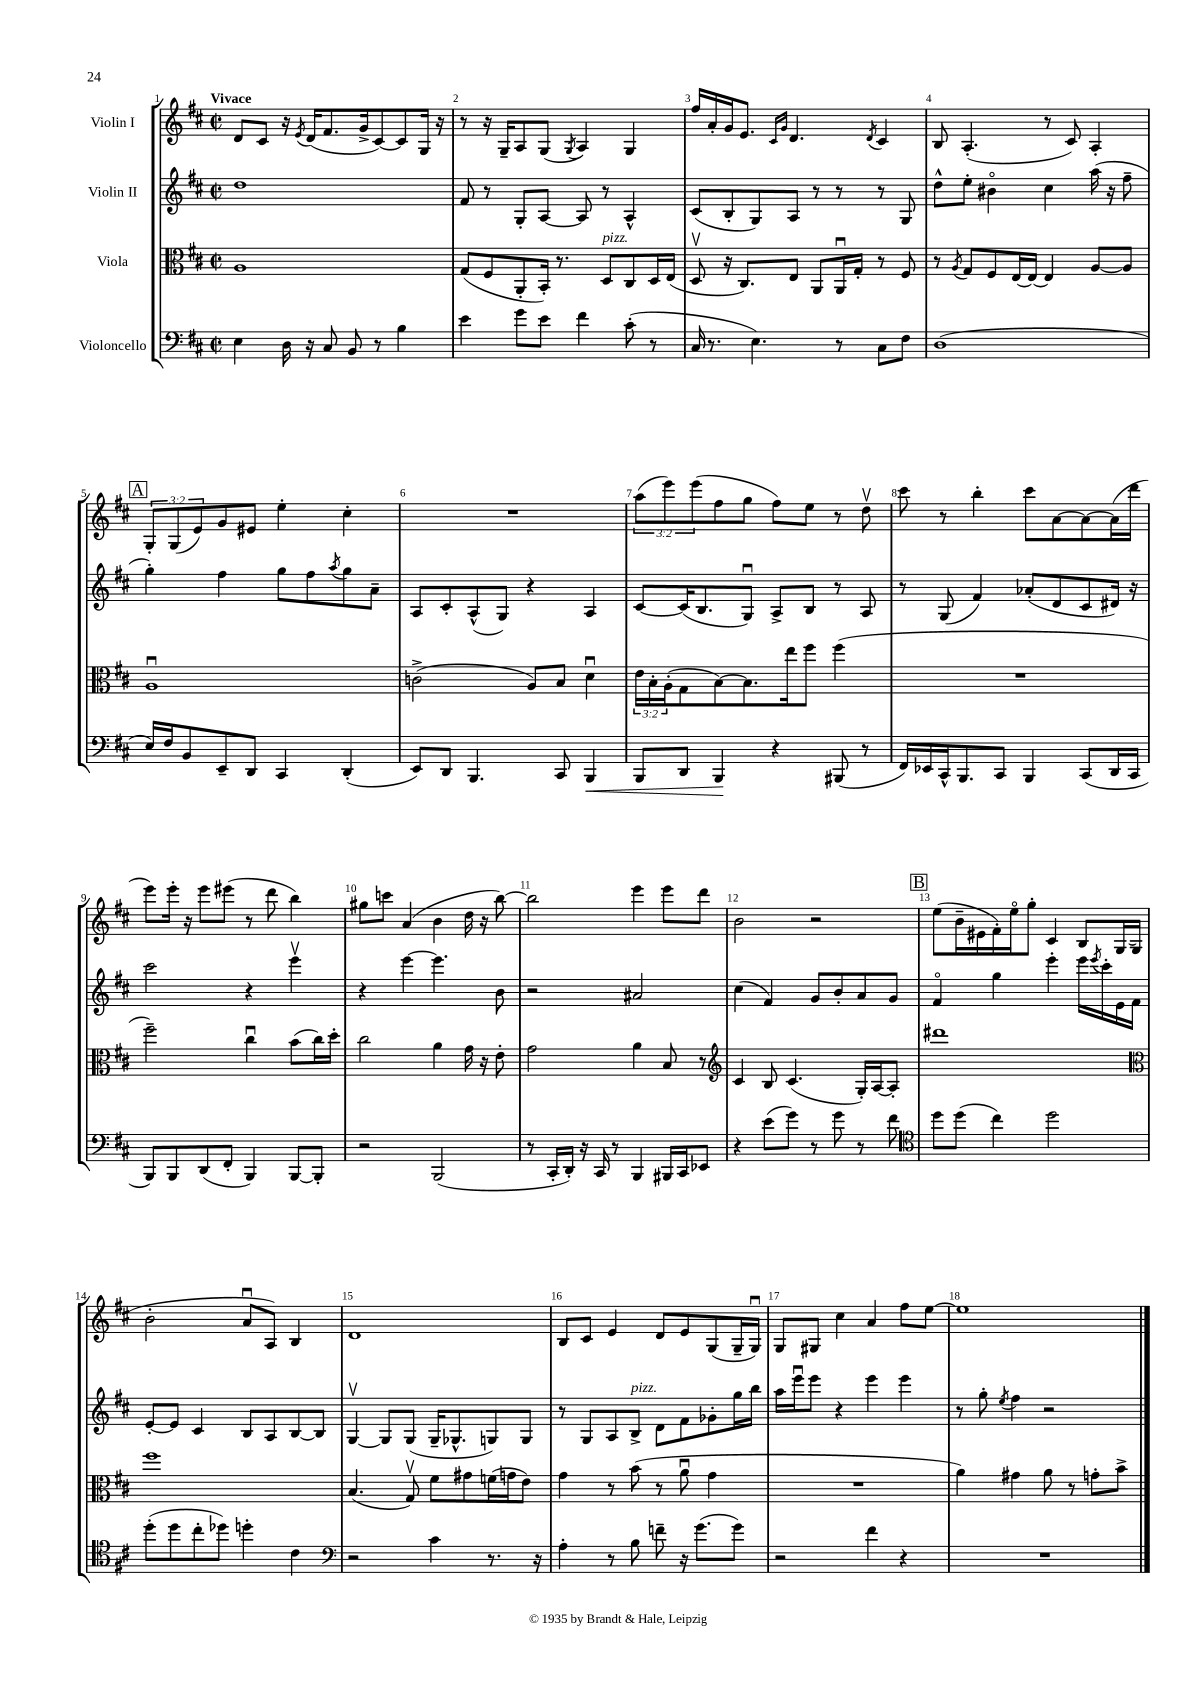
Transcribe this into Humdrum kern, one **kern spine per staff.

**kern	**kern	**kern	**kern
*staff4	*staff3	*staff2	*staff1
*clefF4	*clefC3	*clefG2	*clefG2
*k[f#c#]	*k[f#c#]	*k[f#c#]	*k[f#c#]
*M2/2	*M2/2	*M2/2	*M2/2
*met(c|)	*met(c|)	*met(c|)	*met(c|)
4E	1A	1dd	8d
.	.	.	8c#
16D	.	.	16r
.	.	.	8qe
16r	.	.	(16d
8C#	.	.	8.f#
8BB	.	.	.
.	.	.	16g^
8r	.	.	[8c#)
4B	.	.	8c#]
.	.	.	16G
.	.	.	16r
=	=	=	=
4e	(8G	8f#	8r
.	8F#	8r	16r
.	.	.	16G~
8g	8AA'	8G'	8A
8e	16BB')	[8A	(8G
.	8.r	.	.
.	.	.	8qG
4f#	.	8A]	4A)
.	8D	8r	.
(8c#'	8C#	4A^^	4G
8r	16D	.	.
.	(16E	.	.
=	=	=	=
16C#	8Dv	(8c#	16ff#
8.r	.	.	16a'
.	16r	8B'	16g
.	8.C#)	.	8.e
4.E)	.	8G)	.
.	.	.	16qqc#
.	.	.	16qqg
.	8E	8A	4.d
.	8AA	8r	.
8r	16AAu	8r	.
.	16G'	.	.
.	.	.	8qd
8C#	8r	8r	4c#
8F#	8F#	8G	.
=	=	=	=
(1D	8r	8dd^^	8B
.	8qA	.	.
.	8G	8ee'	(4.A'
.	8F#	4b#o	.
.	[16E	.	.
.	16E_	.	.
.	4E]	4cc#	8r
.	.	.	8c#)
.	[8A	(16aa	4A'
.	.	16r	.
.	8A]	8ff#~	.
=	=	=	=
16E)	1Au	4gg')	12G'
16F#	.	.	.
.	.	.	(12G
8BB	.	.	.
.	.	.	12e)
8EE~	.	4ff#	8g
8DD	.	.	8e#
4CC#	.	8gg	4ee'
.	.	8ff#	.
.	.	8qaa	.
(4DD'	.	8gg	4cc#'
.	.	8a~	.
=	=	=	=
8EE)	(2c^	8A	1r
8DD	.	8c#'	.
4.BBB	.	(8A^^	.
.	.	8G)	.
.	8A)	4r	.
8CC#	8B	.	.
4BBB	4du	4A	.
=	=	=	=
8BBB	24e	[8c#	(12aa
.	24B'	.	.
.	(24A'	.	12eee)
8DD	8G	(16c#]	.
.	.	.	(12eee
.	.	8.B	.
4BBB	[8B)	.	8ff#
.	8.B]	8Gu)	8gg
4r	.	8A^	8ff#)
.	16ee	.	.
.	8ff#	8B	8ee
(8BBB#	(4ff#	8r	8r
8r	.	8A	8ddv
=	=	=	=
16FF#)	1r	8r	8ccc#
16EE-	.	.	.
16CC#^^	.	(8G	8r
8.BBB	.	.	.
.	.	4f#)	4bb'
8CC#	.	.	.
4BBB	.	(8a-'	8ccc#
.	.	8d	[8a
(8CC#	.	8c#	8a_
16DD	.	16d#)	(16a]
16CC#	.	16r	16ddd
=	=	=	=
8BBB)	2ff#~)	2ccc#	8eee)
8BBB	.	.	16eee'
.	.	.	16r
(8DD	.	.	8eee
8FF#'	.	.	(8eee#
4BBB)	4cc#u	4r	8r
.	.	.	8ddd
[8BBB	(8b	4eeev	4bb)
8BBB']	16cc#)	.	.
.	16dd'	.	.
=	=	=	=
2r	2cc#	4r	8gg#
.	.	.	8ccc
.	.	[4eee	(4a
(2BBB	4a	4.eee]	4b
.	16g	.	16dd
.	16r	.	16r
.	8e'	8b	[8bb)
=	=	=	=
8r	2g	2r	2bb]
16CC#'	.	.	.
16DD')	.	.	.
16r	.	.	.
16CC#	.	.	.
8r	.	.	.
4BBB	4a	2a#	4eee
16BBB#	8B	.	8eee
16CC#	.	.	.
8EE-	8r	.	8ddd
=	=	=	=
*	*clefG2	*	*
4r	4c#	(4cc#	2b
(8e	8B	4f#)	.
8g)	(4.c#	.	.
8r	.	8g	2r
8g	.	8b'	.
8r	16G')	8a	.
.	[16A	.	.
8f#	8A']	8g	.
=	=	=	=
*clefC4	*	*	*
8dd	1ddd#	4f#o	(8ee
(8dd	.	.	16b~
.	.	.	16e#
4cc#)	.	4gg	16f#')
.	.	.	16eeo
.	.	.	8gg'
2dd	.	4eee'	4c#
.	.	16eee	8B
.	.	8qeee	.
.	.	16ccc#'	.
.	.	16e	16G
.	.	16f#	(16G
=	=	=	=
*	*clefC3	*	*
(8dd'	1ff#	[8e'	2b'
8dd	.	8e]	.
8cc#'	.	4c#	.
8dd-)	.	.	.
4dd'	.	8B	8au
.	.	8A	8A)
4c#	.	[8B	4B
.	.	8B]	.
=	=	=	=
*clefF4	*	*	*
2r	(4.B	[4Gv	1d
.	.	8G]	.
.	8Gv)	(8G	.
4c#	8f#	16G~	.
.	.	8.G-^^	.
.	8g#	.	.
8.r	(16f	8G)	.
.	16g	.	.
.	8e)	8G	.
16r	.	.	.
=	=	=	=
4A'	4g	8r	8B
.	.	8G	8c#
8r	8r	8A	4e
8B	(8b	8B^	.
8f~	8r	8d	8d
16r	8au	8f#	8e
(8.g	.	.	.
.	4g	8g-'	(8G
8g)	.	16gg	16G~
.	.	16bb	16Gu)
=	=	=	=
2r	1r	16aa	8G
.	.	16eeeu	.
.	.	8eee	8G#
.	.	4r	4cc#
4f#	.	4eee	4a
4r	.	4eee	8ff#
.	.	.	[8ee
=	=	=	=
1r	4a)	8r	1ee]
.	.	8gg'	.
.	.	8qee	.
.	4g#	4ff#	.
.	8a	2r	.
.	8r	.	.
.	8g'	.	.
.	8b^	.	.
==	==	==	==
*-	*-	*-	*-
